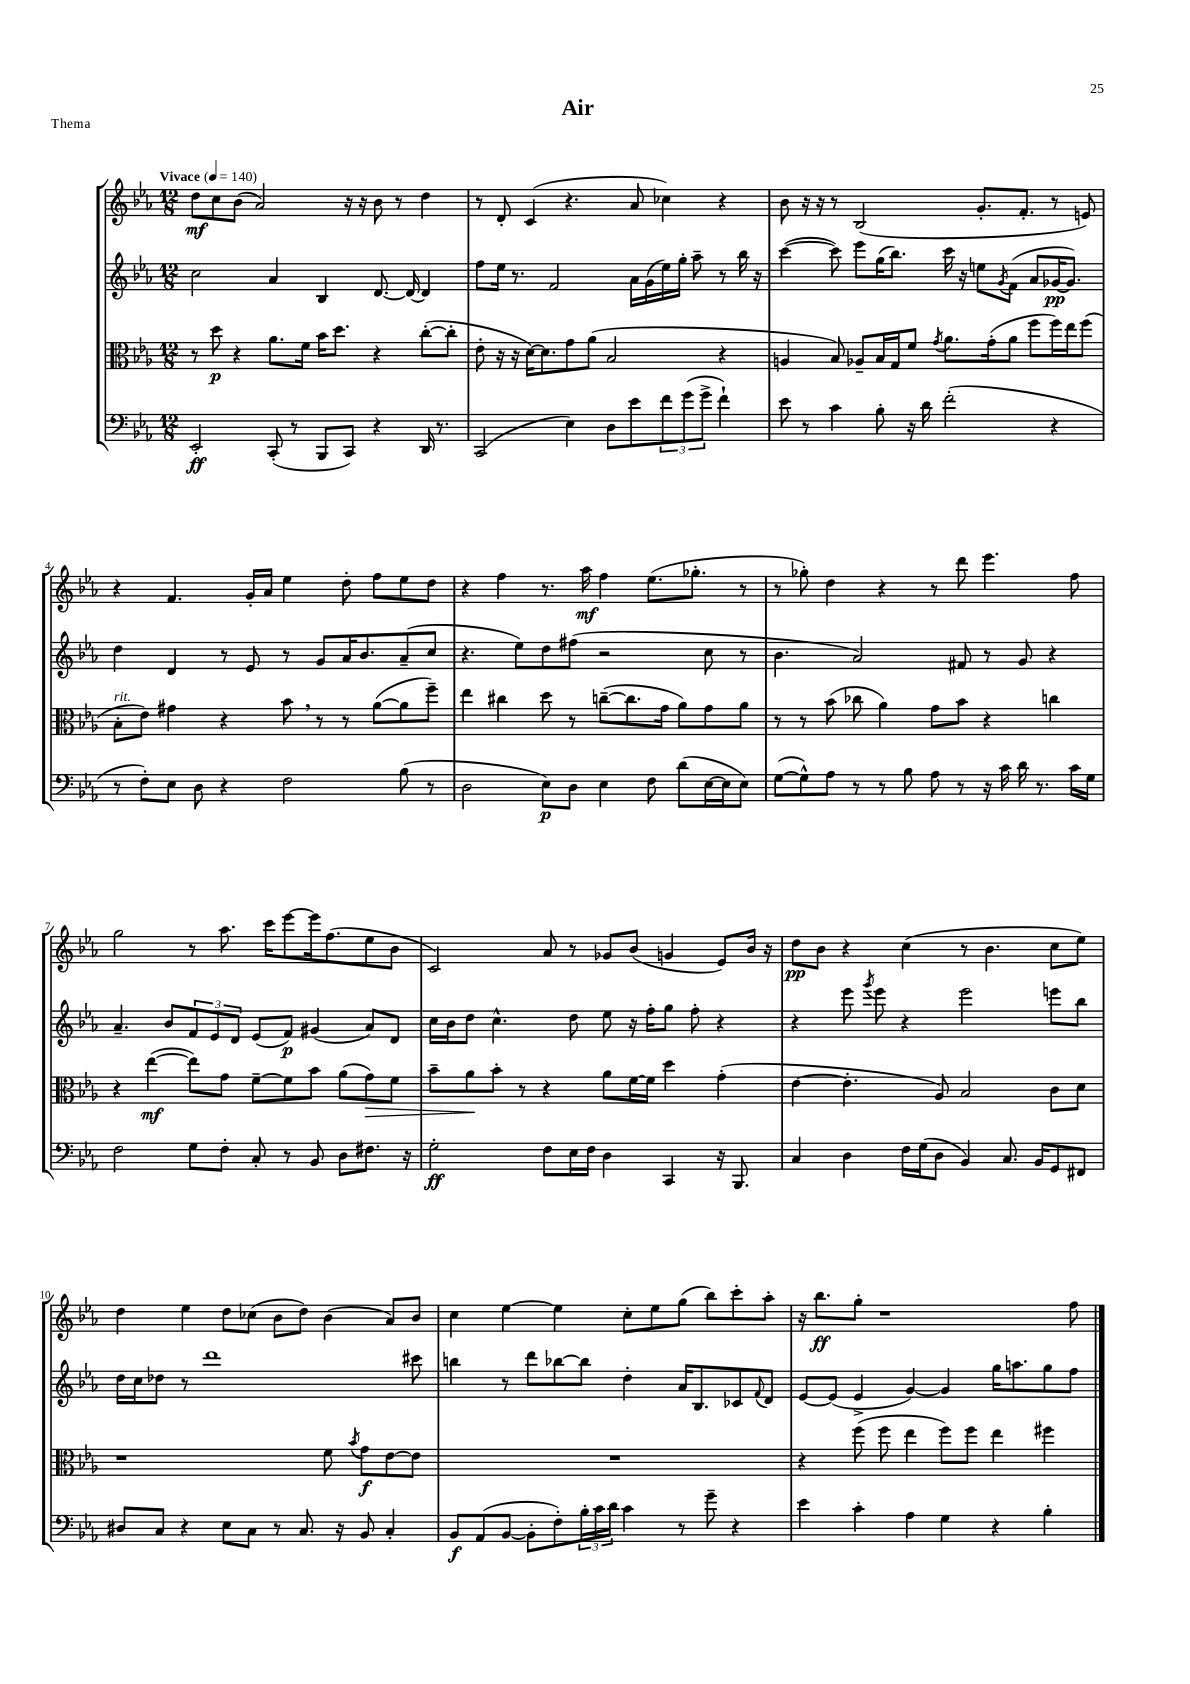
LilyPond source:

\header { title = "Air" piece = "Thema" }
<<
\new StaffGroup <<
\new Staff = "s0" {
    \clef treble \key ees \major \numericTimeSignature \time 12/8 \tempo "Vivace" 4 = 140
    d''8\mf c''8 bes'8( aes'2) r16 r16 bes'8 r8 d''4 |
    r8 d'8-. c'4( r4. aes'8 ces''4) r4 |
    bes'8 r16 r16 r8 bes2( g'8.-. f'8.-. r8 e'8) |
    r4 f'4. g'16-. aes'16 ees''4 d''8-. f''8 ees''8 d''8 |
    r4 f''4 r8. aes''16\mf f''4 ees''8.( ges''8.-. r8 |
    r8 ges''8-.) d''4 r4 r8 d'''8 ees'''4. f''8 |
    g''2 r8 aes''8. c'''16 ees'''8~ ees'''16 f''8.( ees''8 bes'8 |
    c'2) aes'8 r8 ges'8 bes'8( g'4 ees'8) bes'16 r16 |
    d''8\pp bes'8 r4 c''4( r8 bes'4. c''8 ees''8) |
    d''4 ees''4 d''8 ces''8( bes'8 d''8) bes'4( aes'8) bes'8 |
    c''4 ees''4~ ees''4 c''8-. ees''8 g''8( bes''8) c'''8-. aes''8-. |
    r16 bes''8.\ff g''8-. r1 f''8 \bar "|." |
}
\new Staff = "s1" {
    \clef treble \key ees \major \numericTimeSignature \time 12/8
    c''2 aes'4 bes4 d'8.~ d'16~ d'4 |
    f''8 ees''16 r8. f'2 aes'16 g'16( ees''16) g''16-. aes''8-- r8 bes''16 r16 |
    c'''4~( c'''8) ees'''8 g''16( bes''8.) c'''16 r16 e''8 \acciaccatura { g'8 } f'8( aes'8 ges'16~\pp ges'8.) |
    d''4 d'4 r8 ees'8 r8 g'8 aes'16 bes'8. aes'8--( c''8 |
    r4. ees''8) d''8 fis''8( r2 c''8 r8 |
    bes'4. aes'2) fis'8 r8 g'8 r4 |
    aes'4.-- bes'8 \tuplet 3/2 { f'8 ees'8 d'8 } ees'8( f'8\p) gis'4( aes'8) d'8 |
    c''16 bes'16 d''8 c''4.-^ d''8 ees''8 r16 f''16-. g''8 f''8-. r4 |
    r4 ees'''8 \acciaccatura { g'''8 } ees'''8 r4 ees'''2 e'''8 bes''8 |
    d''16 c''16 des''8 r8 d'''1 cis'''8 |
    b''4 r8 d'''8 bes''8~ bes''8 d''4-. aes'16 bes8. ces'8 \appoggiatura { f'8 } d'8 |
    ees'8~ ees'8( ees'4-> g'4~) g'4 g''16 a''8. g''8 f''8 \bar "|." |
}
\new Staff = "s2" {
    \clef alto \key ees \major \numericTimeSignature \time 12/8
    r8 d''8\p r4 aes'8. f'16 bes'16 d''8. r4 c''8~-.( c''8-. |
    ees'8-. r16 r16 d'16~) d'8. g'8 aes'8( bes2 r4 |
    a4 bes8) aes8-- bes16 g16 f'8 \acciaccatura { g'8 } aes'8. g'16-.( aes'8 f''8 f''16) ees''16 f''8( |
    bes8-.^\markup { \italic "rit." } ees'8) gis'4 r4 bes'8 \breathe r8 r8 aes'8~( aes'8 f''8--) |
    ees''4 cis''4 d''8 r8 c''8~--( c''8. g'16 aes'8) g'8 aes'8 |
    r8 r8 bes'8( ces''8 aes'4) g'8 bes'8 r4 c''4 |
    r4 ees''4~\mf( ees''8) g'8 f'8~-- f'8 bes'8 aes'8( g'8\>) f'8 |
    bes'8-- aes'8\! bes'8-. r8 r4 aes'8 f'16~ f'16 d''4 g'4-.( |
    ees'4~ ees'4.-. aes8) bes2 c'8 d'8 |
    r1 f'8 \acciaccatura { bes'8 } g'8\f ees'8~ ees'8 |
    R1. |
    r4 f''8( f''8 ees''4 f''8) f''8 ees''4 fis''4 \bar "|." |
}
\new Staff = "s3" {
    \clef bass \key ees \major \numericTimeSignature \time 12/8
    ees,2-.\ff c,8-.( r8 bes,,8 c,8) r4 d,16 r8. |
    c,2( ees4) d8 ees'8 \tuplet 3/2 { f'8 g'8( g'8-> } f'4-!) |
    ees'8 r8 c'4 bes8-. r16 d'16 f'2-.( r4 |
    r8 f8-.) ees8 d8 r4 f2 bes8( r8 |
    d2 ees8\p) d8 ees4 f8 d'8( ees16~ ees16 ees8) |
    g8~( g8-^) aes8 r8 r8 bes8 aes8 r8 r16 c'16 d'16 r8. c'16 g16 |
    f2 g8 f8-. c8-. r8 bes,8 d8 fis8. r16 |
    g2-.\ff f8 ees16 f16 d4 c,4 r16 bes,,8. |
    c4 d4 f16 g16( d8 bes,4) c8. bes,16 g,8 fis,8 |
    dis8 c8 r4 ees8 c8 r8 c8. r16 bes,8 c4-. |
    bes,8\f aes,8( bes,8~ bes,8-. f8-.) \tuplet 3/2 { bes16-. c'16 d'16 } c'4 r8 g'8-- r4 |
    ees'4 c'4-. aes4 g4 r4 bes4-. \bar "|." |
}
>>
>>
